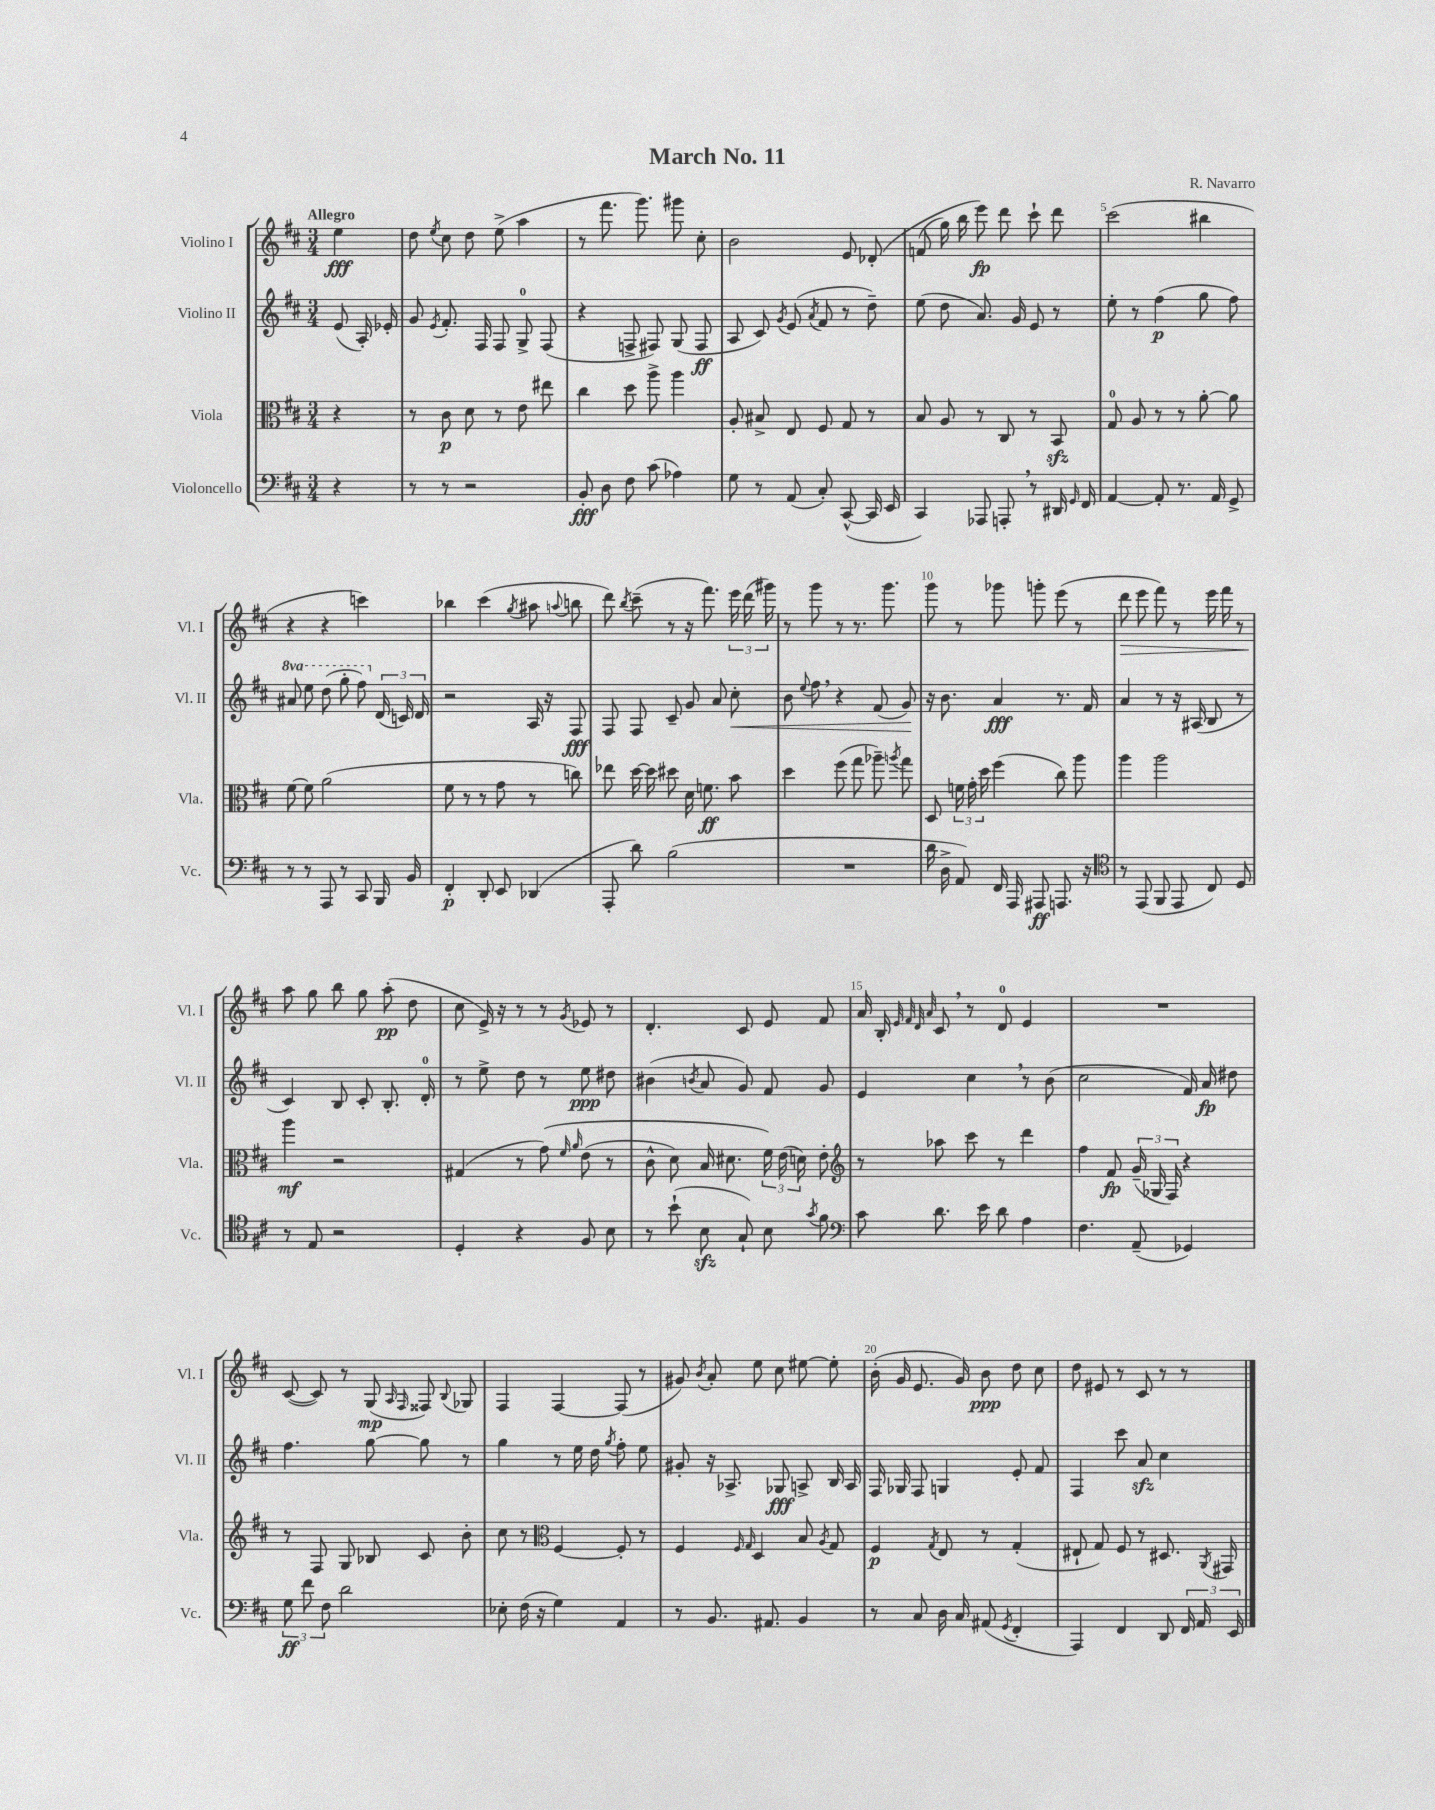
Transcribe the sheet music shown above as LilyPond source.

\header { title = "March No. 11" composer = "R. Navarro" }
<<
\new StaffGroup <<
\new Staff = "s0" \with { instrumentName = "Violino I" shortInstrumentName = "Vl. I" } {
    \clef treble \key d \major \numericTimeSignature \time 3/4 \partial 4 \tempo "Allegro"
    \autoBeamOff e''4\fff |
    d''8 \acciaccatura { e''8 } cis''8 d''8 e''8->( a''4 |
    r8 fis'''8. g'''8.) gis'''8 cis''8-. |
    b'2 e'8 des'8-.\( |
    f'8( g''16) b''16 e'''8\fp\) d'''8 cis'''8-! d'''8 |
    cis'''2( bis''4 |
    r4 r4 c'''4) |
    bes''4 cis'''4( \acciaccatura { g''8 } ais''8 \appoggiatura { a''8 } b''8 |
    d'''8) \acciaccatura { b''8 } cis'''8--( r8 r16 fis'''8.) \tuplet 3/2 { e'''16 d'''16( gis'''16) } |
    r8 g'''8 r8 r8. g'''8. |
    g'''8 r8 ges'''8 g'''8-. e'''8( r8 |
    d'''8\> e'''8 fis'''8) r8 e'''16 fis'''16 r8 |
    a''8\! g''8 b''8 g''8 a''8-.\pp( d''8 |
    cis''8 e'16->) r16 r8 r8 \acciaccatura { g'8 } ees'8 r8 |
    d'4.-. cis'8 e'8 fis'8 |
    a'16 b16-. \grace { e'32 fis'32 d'32 a'32 } cis'8 \breathe r8 d'8-0 e'4 |
    R2. |
    cis'8~( cis'8) r8 g8\mp( \grace { a16 fis16 } fisis8) \appoggiatura { b8 } ges8 |
    fis4 fis4~ fis8( r8 |
    gis'8) \acciaccatura { b'8 } a'8-. e''8 cis''8 eis''8~ eis''8-. |
    b'16-.( g'16 e'8. g'16) b'8\ppp d''8 cis''8 |
    d''8 eis'8 r8 cis'8 r8 r8 \bar "|." |
}
\new Staff = "s1" \with { instrumentName = "Violino II" shortInstrumentName = "Vl. II" } {
    \clef treble \key d \major \numericTimeSignature \time 3/4 \set Staff.ottavationMarkups = #ottavation-simple-ordinals \partial 4
    \autoBeamOff e'8( a16-.) ees'16-. |
    g'8 \acciaccatura { e'8 } fis'8.-. fis16 fis8 g8-0-> fis8( |
    r4 f8-> fis8) g8( fis8\ff |
    a8 cis'8) \acciaccatura { g'8 } e'8( \acciaccatura { a'8 } fis'8 r8 d''8--) |
    e''8( d''8 a'8.) g'16 e'8 r8 |
    e''8-. r8 fis''4\p( g''8 fis''8) |
    \ottava #1 ais''8 e'''8 d'''8( g'''8-. fis'''8) \ottava #0 \tuplet 3/2 { d'16( c'16) d'16 } |
    r2 a16 r16 fis8\fff |
    fis8 fis8 cis'8-- g'8 a'8 cis''8-.\< |
    b'8 \appoggiatura { e''8 } fis''8 \breathe r4 fis'8( g'8\!) |
    r16 b'8. a'4\fff r8. fis'16 |
    a'4 r8 r16 ais16( b8 r8 |
    cis'4) b8 cis'8-. b8.-. d'16-0-. |
    r8 e''8-> d''8 r8 e''8\ppp dis''8 |
    bis'4( \acciaccatura { b'8 } a'8 g'8) fis'8 g'8 |
    e'4 cis''4 \breathe r8 b'8( |
    cis''2 fis'16) a'16\fp dis''8 |
    fis''4. g''8~ g''8 r8 |
    g''4 r8 e''16 d''16 \acciaccatura { g''8 } fis''8-. e''8 |
    gis'8-. r16 aes8.-> ges8\fff a8-> b16 a16 |
    fis16 ges16 fis8 g4 e'8-. fis'8 |
    fis4 cis'''8 a'8\sfz cis''4 \bar "|." |
}
\new Staff = "s2" \with { instrumentName = "Viola" shortInstrumentName = "Vla." } {
    \clef alto \key d \major \numericTimeSignature \time 3/4 \partial 4
    \autoBeamOff r4 |
    r8 cis'8\p d'8 r8 e'8 eis''8 |
    cis''4 d''8 a''8-> a''4 |
    a8-. bis8-> e8 fis8 g8 r8 |
    b8 a8 r8 cis8 r8 b,8\sfz |
    g8-0 a8 r8 r8 a'8~-. a'8 |
    fis'8~ fis'8 a'2( |
    fis'8 r8 r8 g'8 r8 c''8) |
    ees''8 d''16~ d''16 dis''8 d'16 f'8.\ff b'8 |
    d''4 fis''8( g''8 aes''8--) \acciaccatura { a''8 } g''8 |
    d8 \tuplet 3/2 { f'16 g'16-. d''16 } fis''4( cis''8) a''8 |
    a''4 a''2 |
    a''4\mf r2 |
    gis4( r8 g'8)\( \grace { fis'16 a'16 } e'8( r8 |
    cis'8-^ d'8) b16 dis'8. \tuplet 3/2 { fis'16\) e'16( d'16) } e'8-. |
    \clef treble r8 aes''8 cis'''8 r8 d'''4 |
    fis''4 fis'8\fp \tuplet 3/2 { g'16--( ges16 fis16) } r4 |
    r8 fis8 g8 bes8 cis'8 b'8-. |
    cis''8 r8 \clef alto fis4~ fis8-. r8 |
    fis4 \grace { fis16 g16 } d4 b8 \acciaccatura { a8 } g8 |
    fis4\p \acciaccatura { g8 } e8 r8 g4-.( |
    eis8-! g8) fis8 r8 dis8. \acciaccatura { a,8 } gis,16 \bar "|." |
}
\new Staff = "s3" \with { instrumentName = "Violoncello" shortInstrumentName = "Vc." } {
    \clef bass \key d \major \numericTimeSignature \time 3/4 \partial 4
    \autoBeamOff r4 |
    r8 r8 r2 |
    b,8-.\fff d8 fis8 cis'8( aes4) |
    g8 r8 a,8( cis8-.) cis,8~-^( cis,16 e,16 |
    cis,4) aes,,8 a,,8-. \breathe r8 dis,16 \grace { g,16 } fis,16 |
    a,4~ a,8-. r8. a,16 g,8-> |
    r8 r8 a,,8 r8 cis,8 b,,16 b,16 |
    fis,4-.\p d,8-. e,8 des,4( |
    a,,8-. d'8) b2( |
    R2. |
    d'16 d16-> a,8) fis,16 a,,16 ais,,8\ff a,,8. r16 |
    \clef tenor r8 e,8( fis,8 e,8 cis8) d8 |
    r8 e8 r2 |
    d4-. r4 fis8 b8 |
    r8 b'8-!( b8\sfz g8-!) b8 \acciaccatura { g'8 } fis'8 |
    \clef bass cis'8 d'8. e'16 d'8 a4 |
    fis4. a,8--( ges,4) |
    \tuplet 3/2 { g8\ff fis'8 fis8 } d'2 |
    ees8-. fis16( r16 g4) a,4 |
    r8 b,8. ais,8. b,4 |
    r8 cis8 d16 cis16 ais,8( \acciaccatura { g,8 } fis,4-. |
    a,,4) fis,4 d,8 \tuplet 3/2 { fis,16 a,16 e,16 } \bar "|." |
}
>>
>>
\layout { \context { \Score \override BarNumber.break-visibility = ##(#f #t #t) barNumberVisibility = #(every-nth-bar-number-visible 5) } }
